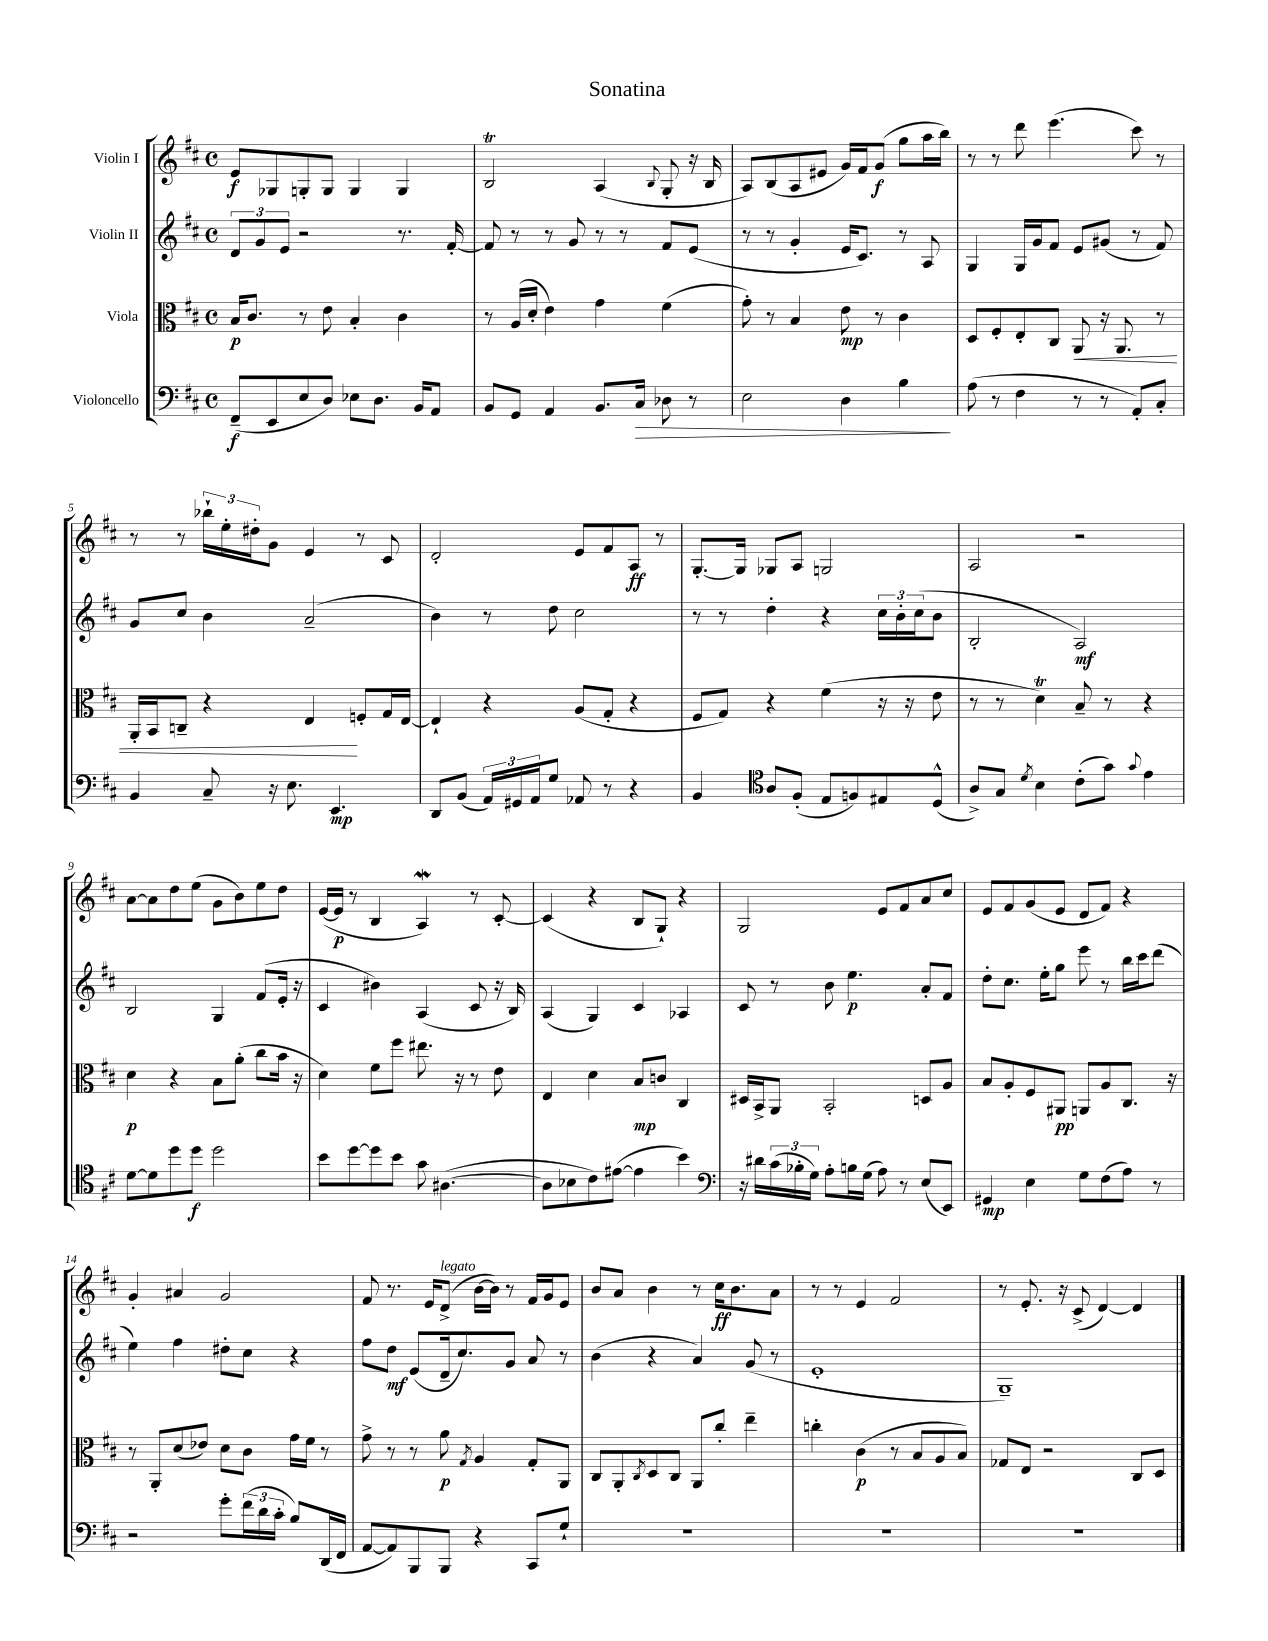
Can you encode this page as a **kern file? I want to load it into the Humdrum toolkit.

**kern	**kern	**kern	**kern
*staff4	*staff3	*staff2	*staff1
*clefF4	*clefC3	*clefG2	*clefG2
*k[f#c#]	*k[f#c#]	*k[f#c#]	*k[f#c#]
*M4/4	*M4/4	*M4/4	*M4/4
*met(c)	*met(c)	*met(c)	*met(c)
(8FF#~	16B	12d	8e
.	8.c#	.	.
.	.	12g	.
8EE	.	.	8G-
.	.	12e	.
8E	8r	2r	8G'
8D)	8e	.	8G
8E-	4B'	.	4G
8.D	.	.	.
.	4c#	8.r	4G
16BB	.	.	.
8AA	.	.	.
.	.	[16f#'	.
=	=	=	=
8BB	8r	8f#]	2B
8GG	(16A	8r	.
.	16d'	.	.
4AA	4e)	8r	.
.	.	8g	.
8.BB	4g	8r	(4A
.	.	8r	.
16C#	.	.	.
.	.	.	8qqB
8D-	(4f#	8f#	8G'
8r	.	(8e	16r
.	.	.	16B
=	=	=	=
2E	8g')	8r	8A)
.	8r	8r	(8B
.	4B	4g'	8A
.	.	.	8e#
4D	8e	16e	16g)
.	.	8.c#)	16f#
.	8r	.	(8g
4B	4c#	8r	8gg
.	.	8A	16aa
.	.	.	16bb)
=	=	=	=
(8A	8D	4G	8r
8r	8F#'	.	8r
4F#	8E'	16G	8ddd
.	.	16g	.
.	8C#	8f#	(4.eee
8r	8AA	8e	.
8r	16r	(8g#	.
.	8.AA	.	.
8AA')	.	8r	8ccc#)
8C#'	8r	8f#)	8r
=	=	=	=
4BB	16AA'	8g	8r
.	16BB	.	.
.	8C~	8cc#	8r
8C#~	4r	4b	24bb-`
.	.	.	24ee'
.	.	.	24dd#'
16r	.	.	8g
8.E	.	.	.
.	4E	(2a~	4e
4.EE	.	.	.
.	8F'	.	8r
.	16G	.	8c#
.	[16E	.	.
=	=	=	=
8DD	4E`]	4b)	2d'
(8BB	.	.	.
24AA)	4r	8r	.
24GG#	.	.	.
24AA	.	.	.
8G	.	8dd	.
8AA-	(8A	2cc#	8e
8r	8G'	.	8f#
4r	4r	.	8A
.	.	.	8r
=	=	=	=
4BB	8F#	8r	[8.G'
.	8G)	8r	.
.	.	.	16G]
*clefC4	*	*	*
8A	4r	4dd'	8G-
(8F#'	.	.	8A
8E	(4f#	4r	2G
8F)	.	.	.
8E#	16r	24cc#	.
.	.	24b'	.
.	16r	.	.
.	.	(24cc#	.
(8D^^	8e	8b	.
=	=	=	=
8A^)	8r	2B'	2A
8G	8r	.	.
8qd	.	.	.
4B	4d)	.	.
(8c#'	8B~	2A)	2r
8g)	8r	.	.
8qqg	.	.	.
4e	4r	.	.
=	=	=	=
[8d	4d	2B	[8a
8d]	.	.	8a]
8dd	4r	.	8dd
8dd	.	.	(8ee
2dd	8B	4G	8g
.	(8a'	.	8b)
.	8cc#	(8f#	8ee
.	16b	16e'	8dd
.	16r	16r	.
=	=	=	=
8b	4d)	4c#	([16e
.	.	.	16e]
[8dd	.	.	8r
8dd]	8f#	4b#)	4B
8b	8ff#	.	.
8g	8.ee#	(4A	4A)
([4.A#	.	.	.
.	16r	.	.
.	8r	8c#	8r
.	8e	16r	[8c#'
.	.	16B)	.
=	=	=	=
8A#]	4E	(4A	(4c#]
8B-	.	.	.
8c#)	4d	4G)	4r
([8e#	.	.	.
4e#]	8B	4c#	8B
.	8c	.	8G`)
4b)	4C#	4A-	4r
=	=	=	=
*clefF4	*	*	*
16r	16D#	8c#	2G
16d#	16BB^	.	.
(24c#	8AA	8r	.
24B-'	.	.	.
24G)	.	.	.
8A'	2BB'	8b	.
16B	.	4.ee	.
(16G	.	.	.
8A)	.	.	8e
8r	.	.	8f#
(8E	8D	8a'	8a
8EE)	8A	8f#	8cc#
=	=	=	=
4GG#	8B	8dd'	8e
.	8A'	8.cc#	8f#
4E	8F#	.	(8g
.	.	16ee'	.
.	8AA#	8gg	8e
8G	8AA	8eee	8d
(8F#	8A	8r	8f#)
8A)	8.C#	16bb	4r
.	.	16ccc#	.
8r	.	(8ddd	.
.	16r	.	.
=	=	=	=
2r	8r	4ee)	4g'
.	8AA'	.	.
.	(8d	4ff#	4a#
.	8e-)	.	.
8g'	8d	8dd#'	2g
(24f#	8c#	8cc#	.
24d	.	.	.
24c#'	.	.	.
8B)	16g	4r	.
.	16f#	.	.
(16DD	8r	.	.
16FF#	.	.	.
=	=	=	=
[8AA	8g^	8ff#	8f#
8AA])	8r	8dd	8.r
8BBB	8r	(8e	.
.	.	.	16e
8BBB	8a	16d~	(8d^
.	.	8.cc#)	.
.	8qG	.	.
4r	4A	.	[16b
.	.	.	16b])
.	.	8g	8r
8CC#	8G'	8a	16f#
.	.	.	16g
8G`	8AA	8r	8e
=	=	=	=
1r	8C#	(4b	8b
.	8AA'	.	8a
.	8qC#	.	.
.	8D	4r	4b
.	8C#	.	.
.	8AA	4a)	8r
.	8cc#'	.	16cc#
.	.	.	8.b
.	4ee~	(8g	.
.	.	8r	8a
=	=	=	=
1r	4cc'	1e'	8r
.	.	.	8r
.	(4c#	.	4e
.	8r	.	2f#
.	8B	.	.
.	8A	.	.
.	8B)	.	.
=	=	=	=
1r	8G-	1G~)	8r
.	8E	.	8.e'
.	2r	.	.
.	.	.	16r
.	.	.	(8c#^
.	.	.	[4d)
.	8C#	.	4d]
.	8D	.	.
==	==	==	==
*-	*-	*-	*-
